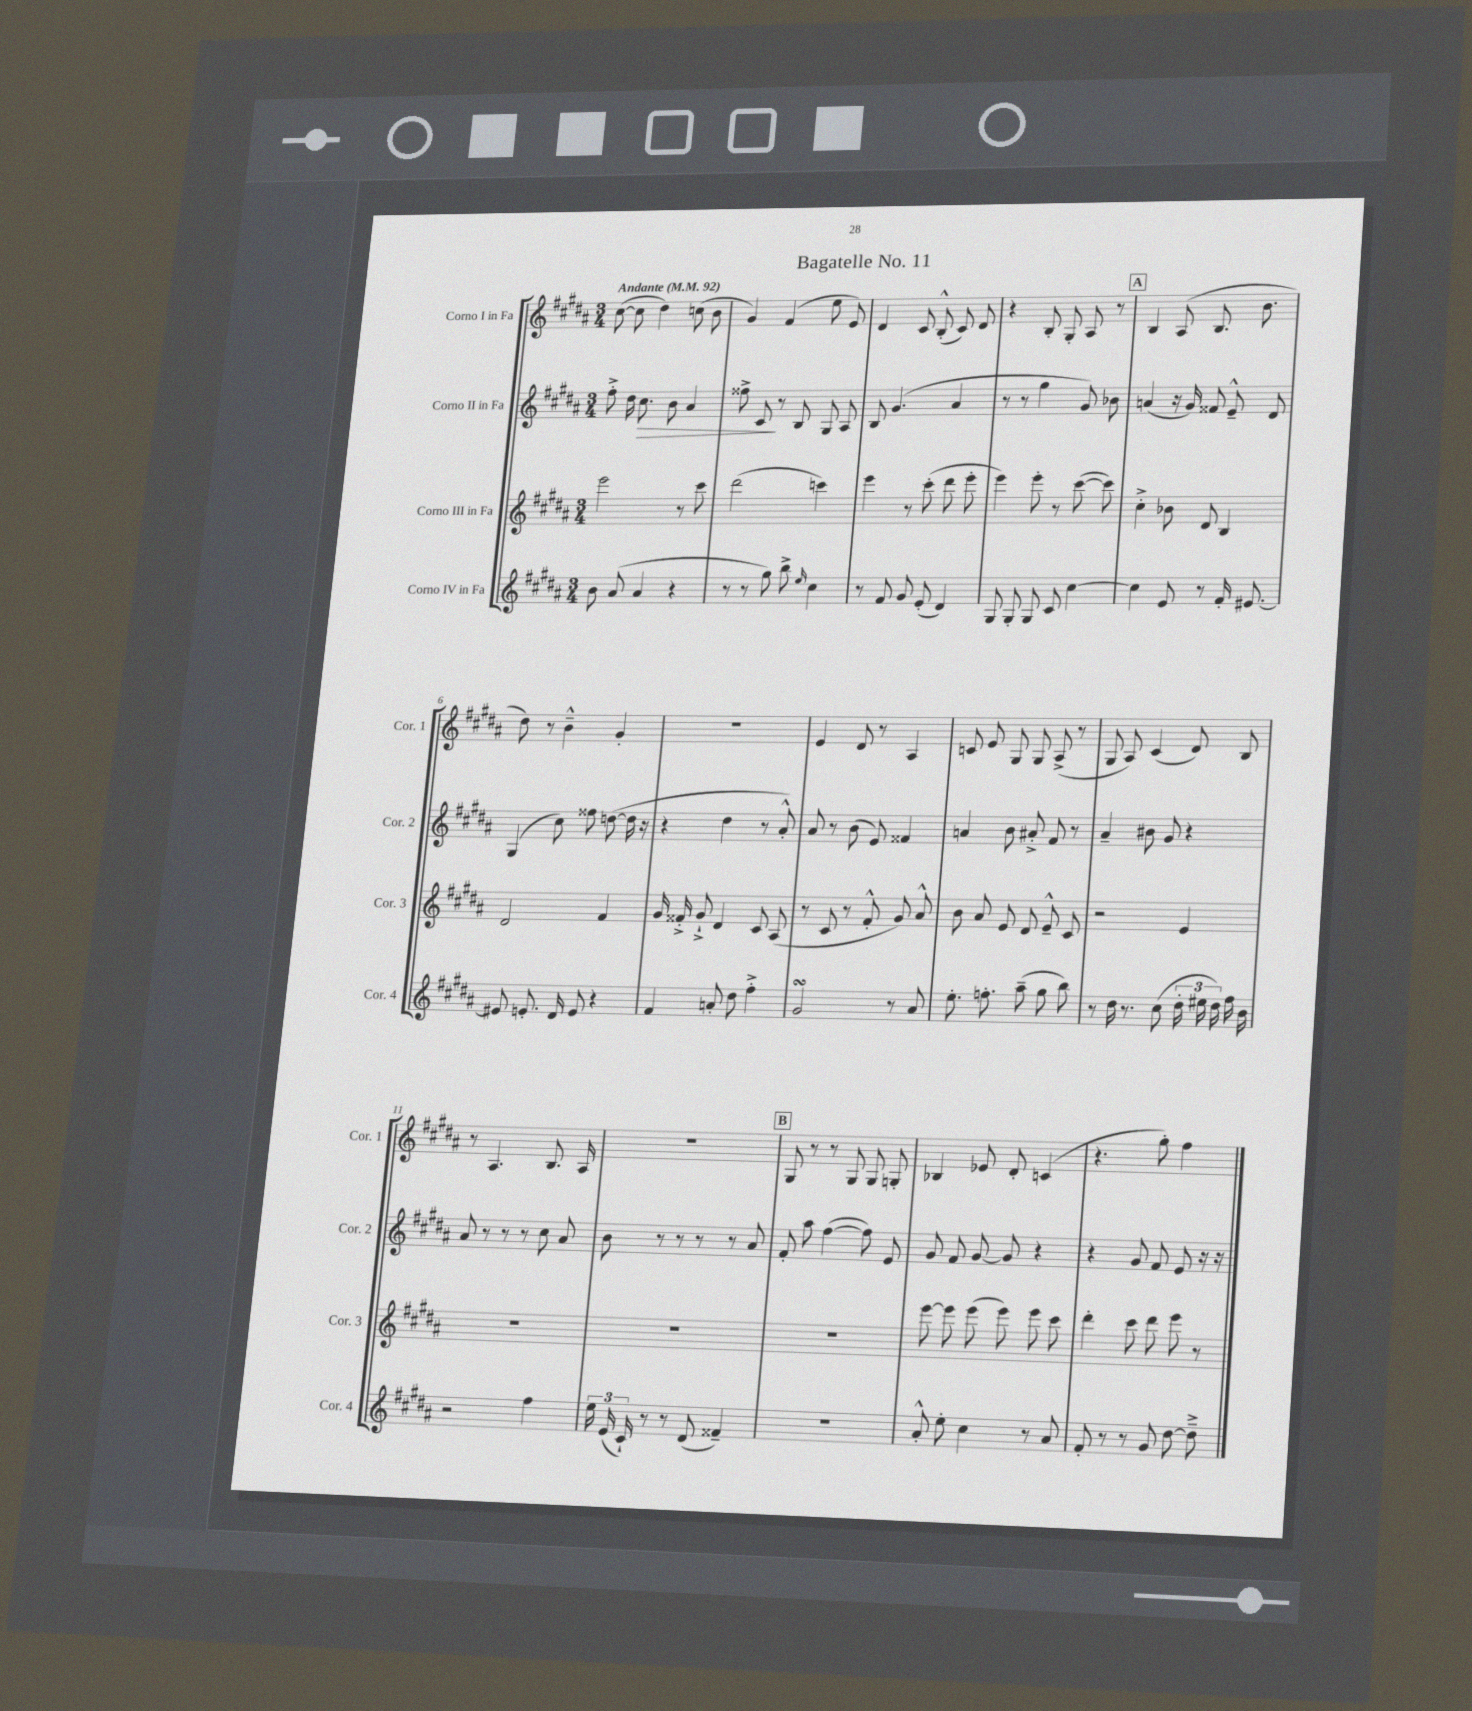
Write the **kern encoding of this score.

**kern	**kern	**kern	**dynam	**kern
*part4	*part3	*part2	*part2	*part1
*staff4	*staff3	*staff2	*staff2	*staff1
*I"Corno IV in Fa	*I"Corno III in Fa	*I"Corno II in Fa	*	*I"Corno I in Fa
*I'Cor. 4	*I'Cor. 3	*I'Cor. 2	*	*I'Cor. 1
*clefG2	*clefG2	*clefG2	*	*clefG2
*k[f#c#g#d#a#]	*k[f#c#g#d#a#]	*k[f#c#g#d#a#]	*	*k[f#c#g#d#a#]
*M3/4	*M3/4	*M3/4	*	*M3/4
*MM92	*MM92	*MM92	*	*MM92
=1	=1	=1	=1	=1
!	!	!	!	!LO:TX:a:B:t=Andante
8b\	2eee\	8ff#'^\	.	([8cc#\
(8a#/	.	16dd#\	.	8cc#\]
!	!	!	!LO:HP:b	!
.	.	8.cc#\	>	.
4a#/	.	.	.	4dd#\)
.	.	8b\	.	.
4r	8r	4a#/	.	(8ccn\
.	8ccc#\	.	.	8b\
=2	=2	=2	=2	=2
8r	(2ddd#\	8ff##X^\	.	4g#/)
8r	.	8c#/	.	.
8gg#\)	.	8r	]	(4f#/
8bb^\	.	8B/	.	.
16qqee/	.	.	.	.
4cc#\	4cccn\)	8G#/	.	8ee\
.	.	8A#/	.	8e/)
=3	=3	=3	=3	=3
8r	4eee\	8B/	.	4d#/
8f#/	.	(4.g#/	.	.
8g#/	8r	.	.	8c#/
(8e'/	(8ccc#'\	.	.	(8B'^^/
4d#/)	8ddd#\	4a#/	.	8c#/)
.	8eee'\	.	.	8d#/
=4	=4	=4	=4	=4
8G#/	4eee\)	8r	.	4r
8G#'/	.	8r	.	.
8G#/	8eee'\	4gg#\	.	8B'/
8c#/	8r	.	.	8G#'/
[4cc#\	([8ccc#\	8g#/)	.	8A#/
.	8ccc#\])	8b-X\	.	8r
!!LO:REH:place=s1:t=A
=5	=5	=5	=5	=5
4cc#\]	4cc#'^\	(4an/	.	4B/
8e/	8b-X\	16r	.	(8A#/
.	.	16g#/)	.	.
8r	8d#/	8f##X/	.	8.B/
16f#'/	4B/	8e~^^/	.	.
[8.e#X/	.	.	.	8.b\
.	.	8d#/	.	.
!!LO:LB:g=z
=6	=6	=6	=6	=6
8e#X/]	2d#/	(4G#/	.	8dd#\)
8.en'/	.	.	.	8r
.	.	8cc#\)	.	4b~^^\
16d#/	.	.	.	.
8e/	.	8ff##X\	.	.
4r	4f#/	([8ddn\	.	4g#'/
.	.	16dd\]	.	.
.	.	16r	.	.
=7	=7	=7	=7	=7
4f#/	16g#/	4r	.	2.r
.	16f##X'^/	.	.	.
.	8g#`^/	.	.	.
8an'/	4d#/	4dd#\	.	.
8dd#\	.	.	.	.
4ff#'^\	8c#/	8r	.	.
.	(8A#/	8a#'^^/)	.	.
=8	=8	=8	=8	=8
2g#sSSS/	8r	8a#/	.	4e/
.	8c#/	8r	.	.
.	8r	(8b\	.	8d#/
.	8f#'^^/	8e/)	.	8r
8r	8g#/)	4f##X/	.	4A#/
8a#/	8a#^^/	.	.	.
=9	=9	=9	=9	=9
8.ee'\	8b\	4an/	.	8cn/
.	8a#/	.	.	8e/
8.ffn'\	.	.	.	.
.	8e/	8b\	.	8G#/
(8aa#~\	8d#/	8a#X'^/	.	8G#/
8gg#\	8e~^^/	8f#/	.	(8A#^/
8bb\)	8c#/	8r	.	8r
=10	=10	=10	=10	=10
8r	2r	4a#~/	.	8G#/
16dd#\	.	.	.	8A#/)
8.r	.	.	.	.
.	.	8b#X\	.	(4c#/
(8cc#\	.	8g#/	.	.
24dd#'\	4e/	4r	.	8d#/)
24ee#X\	.	.	.	.
24dd#\)	.	.	.	.
16ff#\	.	.	.	8B/
16b\	.	.	.	.
!!LO:LB:g=z
=11	=11	=11	=11	=11
2r	2.r	8a#/	.	8r
.	.	8r	.	4.A#/
.	.	8r	.	.
.	.	8r	.	.
4ff#\	.	8cc#\	.	8.B/
.	.	8a#/	.	.
.	.	.	.	16A#/
=12	=12	=12	=12	=12
24ee\	2.r	8b\	.	2.r
(24e/	.	.	.	.
24c#`/)	.	.	.	.
8r	.	8r	.	.
8r	.	8r	.	.
(8d#/	.	8r	.	.
4f##X~/)	.	8r	.	.
.	.	8a#/	.	.
!!LO:REH:place=s1:t=B
=13	=13	=13	=13	=13
2.r	2.r	8f#'/	.	8G#/
.	.	8aa#\	.	8r
.	.	([4ff#\	.	8r
.	.	.	.	8G#/
.	.	8ff#\])	.	8G#/
.	.	8e/	.	8Gn'/
=14	=14	=14	=14	=14
8a#'^^/	[8eee\	8g#/	.	4B-X/
8ee'\	8eee\]	8f#/	.	.
4cc#\	(8eee\	[8g#/	.	8e-X/
.	8eee\)	8g#/]	.	8d#'/
8r	8eee\	4r	.	(4cn/
8a#/	8ccc#\	.	.	.
=15	=15	=15	=15	=15
8f#'/	4ddd#'\	4r	.	4.r
8r	.	.	.	.
8r	8ccc#\	8g#/	.	.
8g#/	8ddd#\	8f#/	.	8gg#'\)
[8dd#\	8eee\	8e/	.	4ff#\
8dd#~^\]	8r	16r	.	.
.	.	16r	.	.
==	==	==	==	==
*-	*-	*-	*-	*-
